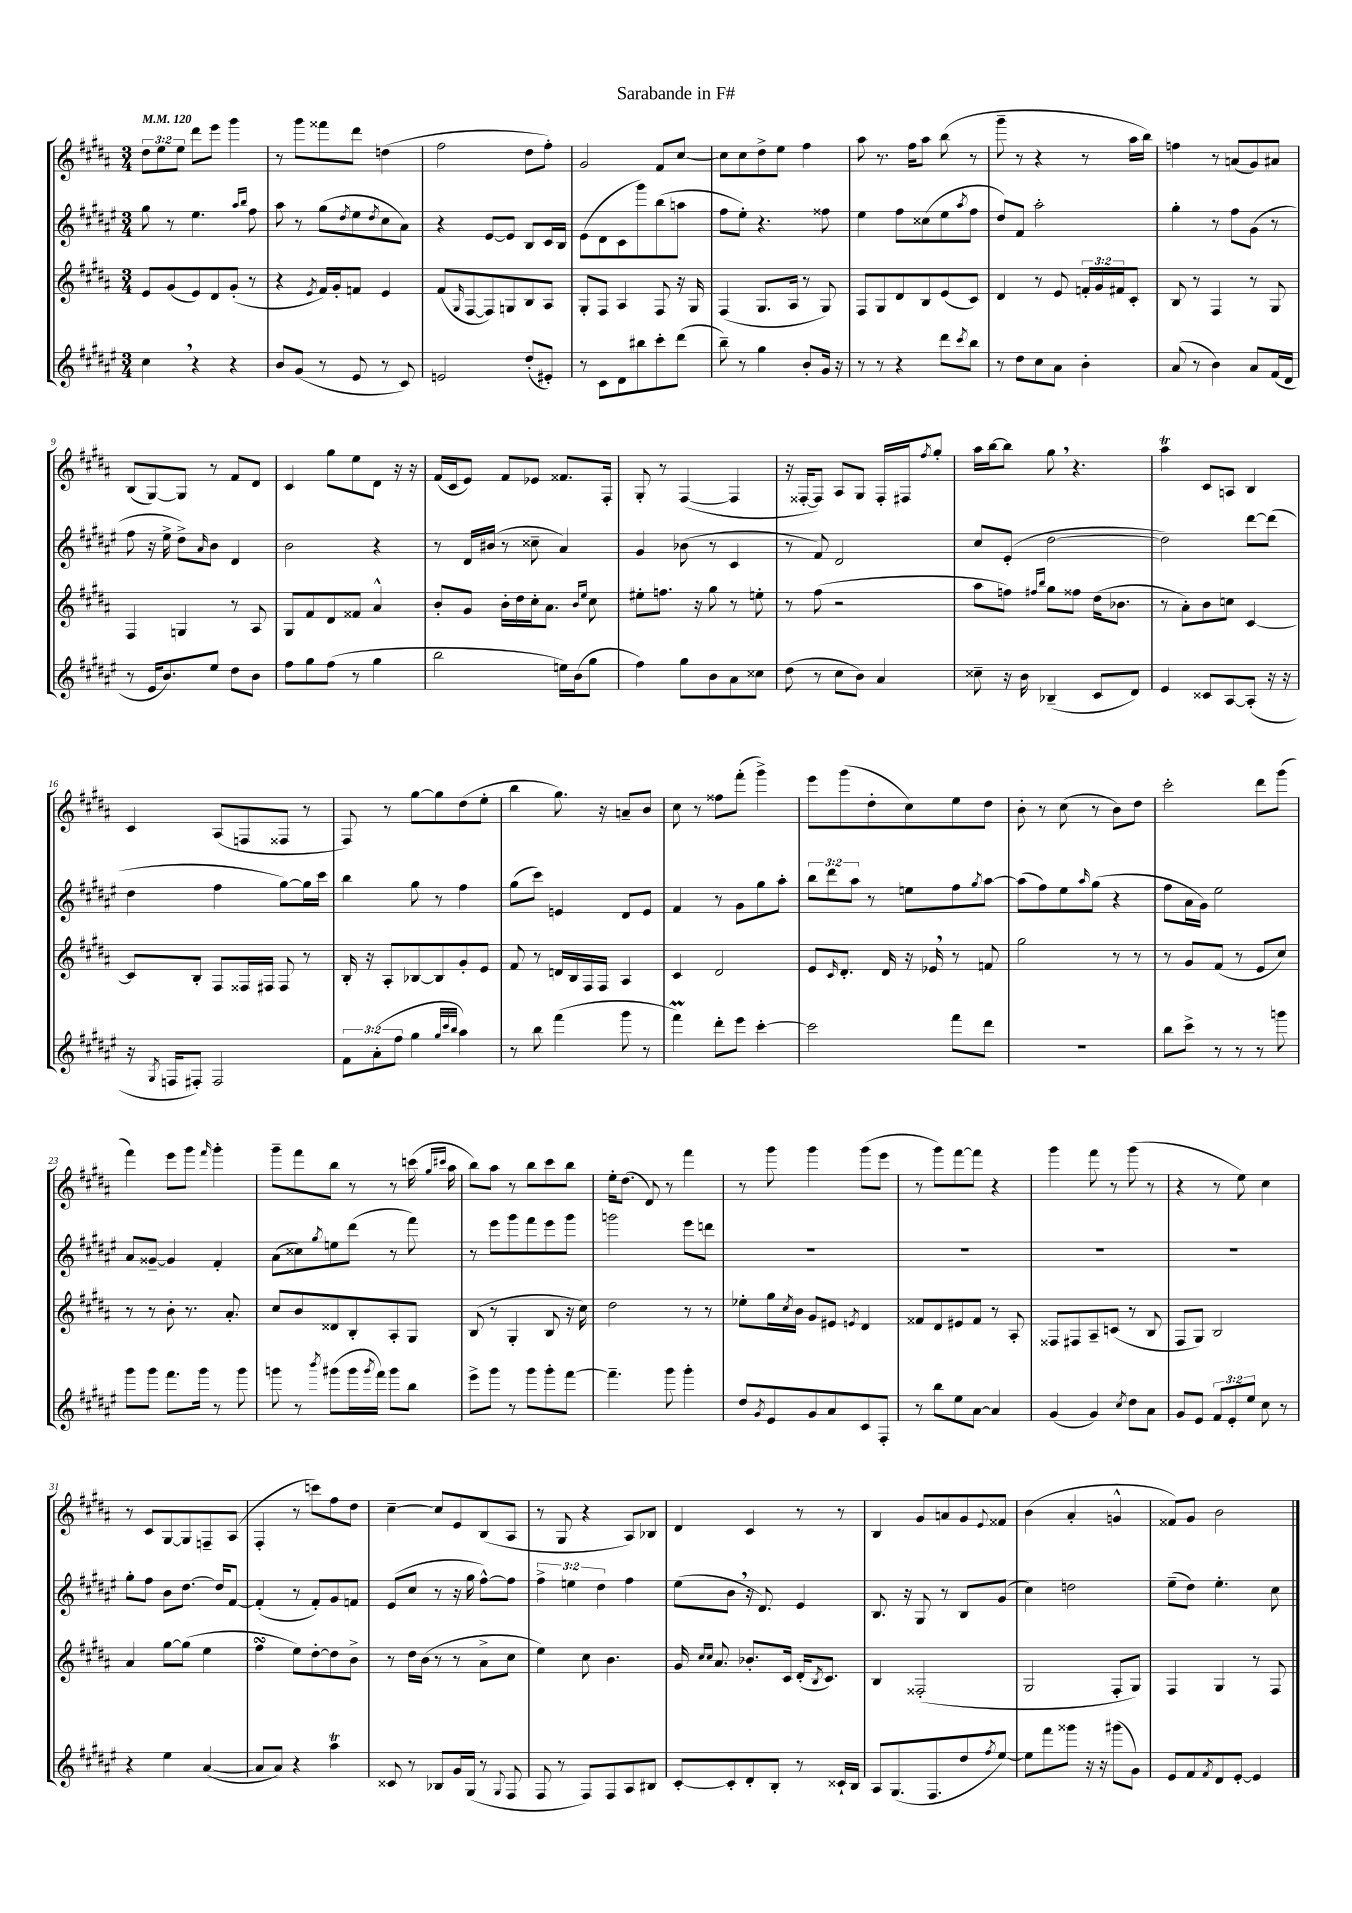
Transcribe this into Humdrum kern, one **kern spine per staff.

**kern	**kern	**kern	**kern
*staff4	*staff3	*staff2	*staff1
*clefG2	*clefG2	*clefG2	*clefG2
*k[f#c#g#d#a#e#]	*k[f#c#g#d#a#]	*k[f#c#g#d#a#e#]	*k[f#c#g#d#a#]
*M3/4	*M3/4	*M3/4	*M3/4
*MM120	*MM120	*MM120	*MM120
4cc#	8e	8gg#	12dd#
.	.	.	12ee
.	(8g#	8r	.
.	.	.	12ee
4r	8e)	4.ee#	8ddd#
.	8d#	.	8eee
4r	(8g#'	.	4ggg#
.	.	16qqaa#	.
.	.	16qqbb	.
.	8r	8ff#	.
=	=	=	=
8b	4r	8aa#	8r
(8g#	.	8r	8ggg#
.	8qe	.	.
8r	16f#)	(8gg#	8fff##
.	16g#'	.	.
.	.	8qdd#	.
8e#	8f	8ee#	8ddd#
.	.	8qdd#	.
8r	4e	8cc#	(4dd
8c#)	.	8a#)	.
=	=	=	=
2e	(8f#	4r	2ff#
.	16qqG#	.	.
.	[8F#	.	.
.	8F#])	[8e#	.
.	8G	8e#]	.
(8dd#'	8B	8B	8dd#
8e#')	8A#	16c#	8ff#')
.	.	16B	.
=	=	=	=
8r	8G#'	(8e#	2g#
8c#	8F#	8d#	.
8d#	4A#	8c#	.
8bb#	.	8ggg#)	.
8ccc#'	8F#	(8bb	8f#
(8ddd#	16r	8aa	[8cc#
.	16G#	.	.
=	=	=	=
8bb~)	(4F#	8ff#	8cc#]
8r	.	8ee#')	8cc#
4gg#	8.G#	4.r	8dd#^
.	.	.	8ee
.	16A#	.	.
8b'	8r	.	4ff#
16g#	8G#)	8ff##	.
16r	.	.	.
=	=	=	=
8r	8F#	4ee#	8aa#
8r	8G#	.	8.r
4r	8d#	8ff#	.
.	.	.	16ff#
.	8B	(8cc##	8aa#
8ddd#	(8e	8ee#	(8bb
8qccc#	.	8qaa#	.
8bb	8c#)	8ff#	8r
=	=	=	=
8r	4d#	8dd#)	8ggg#~
8dd#	.	8f#	8r
8cc#	8r	2aa#'	4r
8a#	8e	.	.
4b'	24f'	.	8r
.	24g#	.	.
.	24f#	.	.
.	8c#'	.	16aa#
.	.	.	16bb)
=	=	=	=
(8a#	8B	4gg#'	4ff
8r	8r	.	.
4b)	4F#	8r	8r
.	.	8ff#	(8a
8a#	8r	(8g#	8g#)
(16f#	8G#	8r	8a#
16d#	.	.	.
=	=	=	=
8r	4F#	8ff#	(8B
16e#	.	16r	[8G#)
8.b)	.	16ee#^	.
.	4G	8dd#^)	8G#]
.	.	16qqa#	.
8ee#	.	8b	8r
8dd#	8r	4d#	8f#
8b	8A#	.	8d#
=	=	=	=
8ff#	8G#	2b	4c#
8gg#	8f#	.	.
(8ff#	8d#	.	8gg#
8r	8f##	.	8ee
4gg#	4a#^^	4r	8d#
.	.	.	16r
.	.	.	16r
=	=	=	=
2bb	8b'	8r	(16f#
.	.	.	16c#
.	8g#	16d#	8e)
.	.	(16b#	.
.	16b'	8r	8f#
.	16dd#	.	.
.	16cc#'	8cc##~	8e-
.	8.a#	.	.
16ee)	.	4a#)	8.f##
(16b	.	.	.
.	16qqb	.	.
.	16qqee	.	.
8gg#	8cc#	.	.
.	.	.	16F#'
=	=	=	=
4ff#)	8ee#'	4g#	8G#'
.	8.ff	.	8r
8gg#	.	(8b-	([4F#
.	16r	.	.
8b	8gg#	8r	.
8a#	8r	4c#	4F#]
8cc##	8ee'	.	.
=	=	=	=
(8dd#	8r	8r	16r
.	.	.	[16F##'
8r	(8ff#	8f#)	8F##])
8cc#	2r	2d#	8A#
8b)	.	.	8G#
4a#	.	.	16F##'
.	.	.	16F#
.	.	.	8qff#
.	.	.	8gg#'
=	=	=	=
8cc##~	8aa#	8cc#	16aa#
.	.	.	[16bb
16r	8ff)	(8e#'	8bb]
16b	.	.	.
.	16qqff#	.	.
.	16qqbb	.	.
(4B-~	8gg#	[2dd#	8gg#
.	8ff##	.	4.r
8c#	(16dd#	.	.
.	8.b-	.	.
8d#)	.	.	.
=	=	=	=
4e#	8r	2dd#])	4aa#
.	8a#')	.	.
8c##	8b	.	8c#
[8A#	8cc	.	8A
(8A#']	[4c#	[8ddd#	4B
16r	.	(8ddd#]	.
16r	.	.	.
=	=	=	=
16r	8c#]	4dd#	4c#
8qG#	.	.	.
16F	.	.	.
8F#')	8B'	.	.
2F#	8F#	4ff#	(8A#
.	16F##	.	8F
.	16F#	.	.
.	8F#	[8gg#)	8F##
.	8r	16gg#]	8r
.	.	16ccc#	.
=	=	=	=
12f#	16B'	4bb	8F#)
.	16r	.	.
(12a#'	.	.	.
.	8A#'	.	8r
12ff#	.	.	.
4gg#	[8B-	8gg#	[8gg#
.	8B-]	8r	8gg#]
32qqgg#	.	.	.
32qqccc#	.	.	.
32qqbb	.	.	.
4aa#)	8g#'	4ff#	(8dd#
.	8e	.	8ee'
=	=	=	=
8r	8f#	(8gg#	4bb
8bb	8r	8ccc#)	.
(4fff#	16d	4e	8.gg#)
.	16B	.	.
.	16F#	.	.
.	16F#	.	16r
8ggg#	4A#	8d#	8a~
8r	.	8e	8b
=	=	=	=
4fff#)	4c#	4f#	8cc#
.	.	.	8r
8ddd#'	2d#	8r	8ff##
8eee#	.	8g#	(8fff#'
[4ccc#'	.	8gg#	4ggg#^)
.	.	8aa#'	.
=	=	=	=
2ccc#]	8e	12bb	8eee
.	.	12ddd#	.
.	16qqc#	.	.
.	8.d#'	.	(8ggg#
.	.	12aa#	.
.	.	8r	8dd#'
.	16d#	.	.
.	16r	8ee	8cc#)
.	16e-	.	.
8fff#	8r	8ff#	8ee
.	.	8qgg#	.
8ddd#	8f	[8aa#	8dd#
=	=	=	=
2.r	2gg#	(8aa#]	8b'
.	.	8ff#)	8r
.	.	8ee#	(8cc#
.	.	16qqaa#	.
.	.	(8gg#	8r
.	8r	4r	8b)
.	8r	.	8dd#
=	=	=	=
8bb	8r	8ff#	2ccc#'
8ccc#^	8g#	16a#	.
.	.	16g#)	.
8r	(8f#	2ee#	.
8r	8r	.	.
8r	8e	.	8ddd#
8ggg	8cc#)	.	(8ggg#
=	=	=	=
8ggg#	8r	8a#	4fff#)
8ggg#	8r	[8g##~	.
8.fff#	8b'	4g##]	8eee
.	8.r	.	8ggg#
16ggg#	.	.	.
.	.	.	16qqfff#
8r	.	4f#'	4ggg#'
.	8.a#'	.	.
8ggg#	.	.	.
=	=	=	=
8ggg	8cc#	(8a#	8ggg#~
8r	8b	8cc##)	8fff#
8qbbb	.	8qgg#	.
(8ggg#	8d##	8ee	8bb
16ggg#	8B'	(8ddd#	8r
8qggg#	.	.	.
16fff#)	.	.	.
8ggg#	8A#'	8r	8r
8bb	8G#	8fff#)	(16ccc
.	.	.	16qqgg#
.	.	.	16qqccc#
.	.	.	16aa#
=	=	=	=
8eee#^	(8B	8r	8bb)
8ggg#	8r	8eee#	8aa#
8r	4G#'	8ggg#	8r
8ggg#	.	8fff#	8bb
8ggg#'	8B	8eee#	8ccc#
[8fff#	16r	8ggg#	8bb
.	16cc#)	.	.
=	=	=	=
4.fff#~]	2dd#	2ggg	16ee'
.	.	.	(8.dd#
.	.	.	8d#)
8ggg#	.	.	8r
4ggg#'	8r	8eee#	4fff#
.	8r	8ddd	.
=	=	=	=
8dd#	8ee-'	2.r	8r
8qg#	.	.	.
8e#	16gg#	.	8ggg#
.	8qcc#	.	.
.	16b	.	.
8g#	8g#	.	4ggg#
8a#	8e#	.	.
.	8qe	.	.
8c#	4d#	.	(8ggg#
8F#'	.	.	8eee
=	=	=	=
8r	8f##	2.r	8r
8bb	8d#	.	8ggg#)
8ee#	8e#	.	[8fff#
[8a#	8f##	.	8fff#]
4a#]	8r	.	4r
.	8A#'	.	.
=	=	=	=
(4g#	8F##	2.r	4ggg#
.	8F#	.	.
4g#)	8A#~	.	8fff#
.	(8c	.	8r
8qcc#	.	.	.
8dd#	8r	.	(8ggg#
8a#	8B	.	8r
=	=	=	=
8g#	8F#	2.r	4r
8e#	8G#)	.	.
12f#	2B	.	8r
12e#'	.	.	.
.	.	.	8ee)
12ee#	.	.	.
8cc#	.	.	4cc#
8r	.	.	.
=	=	=	=
4r	4a#	8gg#'	8r
.	.	8ff#	8c#
4ee#	[8gg#	8b	[8G#
.	(8gg#]	[8.dd#	8G#]
([4a#	4ee	.	8F~
.	.	16dd#]	.
.	.	[8f#	(8A#
=	=	=	=
8a#]	4ff#	(4f#']	4F#'
8a#)	.	.	.
4r	8ee)	8r	8r
.	[8dd#'	8f#')	8ccc)
4aa#	8dd#]	8g#	8ff#
.	8b^	8f	8dd#
=	=	=	=
8c##	8r	(8e#	[4cc#~
8r	16dd#	8cc#	.
.	(16b	.	.
8B-	8r	8r	8cc#]
16g#	8r	16r	8e
(16G#	.	16gg#	.
8r	8a#^	[8ff#^^)	(8B
8qqG#	.	.	.
8F#	8cc#	8ff#]	8A#
=	=	=	=
8F#	4ee)	6ff#^	8r
8r	.	.	8G#
.	.	6ee	.
8F#)	8cc#	.	4r
.	.	6dd#	.
8F#	4.b	.	.
8A#	.	4ff#	8A#)
8B#	.	.	8B-
=	=	=	=
[8c#'	16g#	(8ee#	4d#
.	16qqcc#	.	.
.	16qqcc#	.	.
.	8.a#	.	.
8c#']	.	8b	.
8d#'	8.b-'	16r	4c#
.	.	8.d#)	.
8B'	.	.	.
.	16c#	.	.
8r	(16d#'	4e#	8r
.	8qB	.	.
.	8.c#)	.	.
16c##`	.	.	8r
16B	.	.	.
=	=	=	=
8A#	4B	8.B	4B
(8.G#	.	.	.
.	.	16r	.
.	(2F##'	8G#	8g#
8.F#	.	.	.
.	.	8r	8a
8dd#	.	8B	8g#
8qff#	.	.	8qqe
[8ee#)	.	(8g#	8f##
=	=	=	=
8ee#]	2G#	4cc#)	(4b
8fff#	.	.	.
8ggg##	.	2dd	4a#'
16r	.	.	.
16r	.	.	.
(8ggg#	8F#'	.	4g^^
8g#)	8G#)	.	.
=	=	=	=
8e#	4F#	(8ee#~	8f##)
8f#	.	8dd#)	8g#
8qf#	.	.	.
8d#	4G#	4.ee#'	2b
[8e#'	.	.	.
4e#]	8r	.	.
.	8F#	8cc#	.
==	==	==	==
*-	*-	*-	*-
